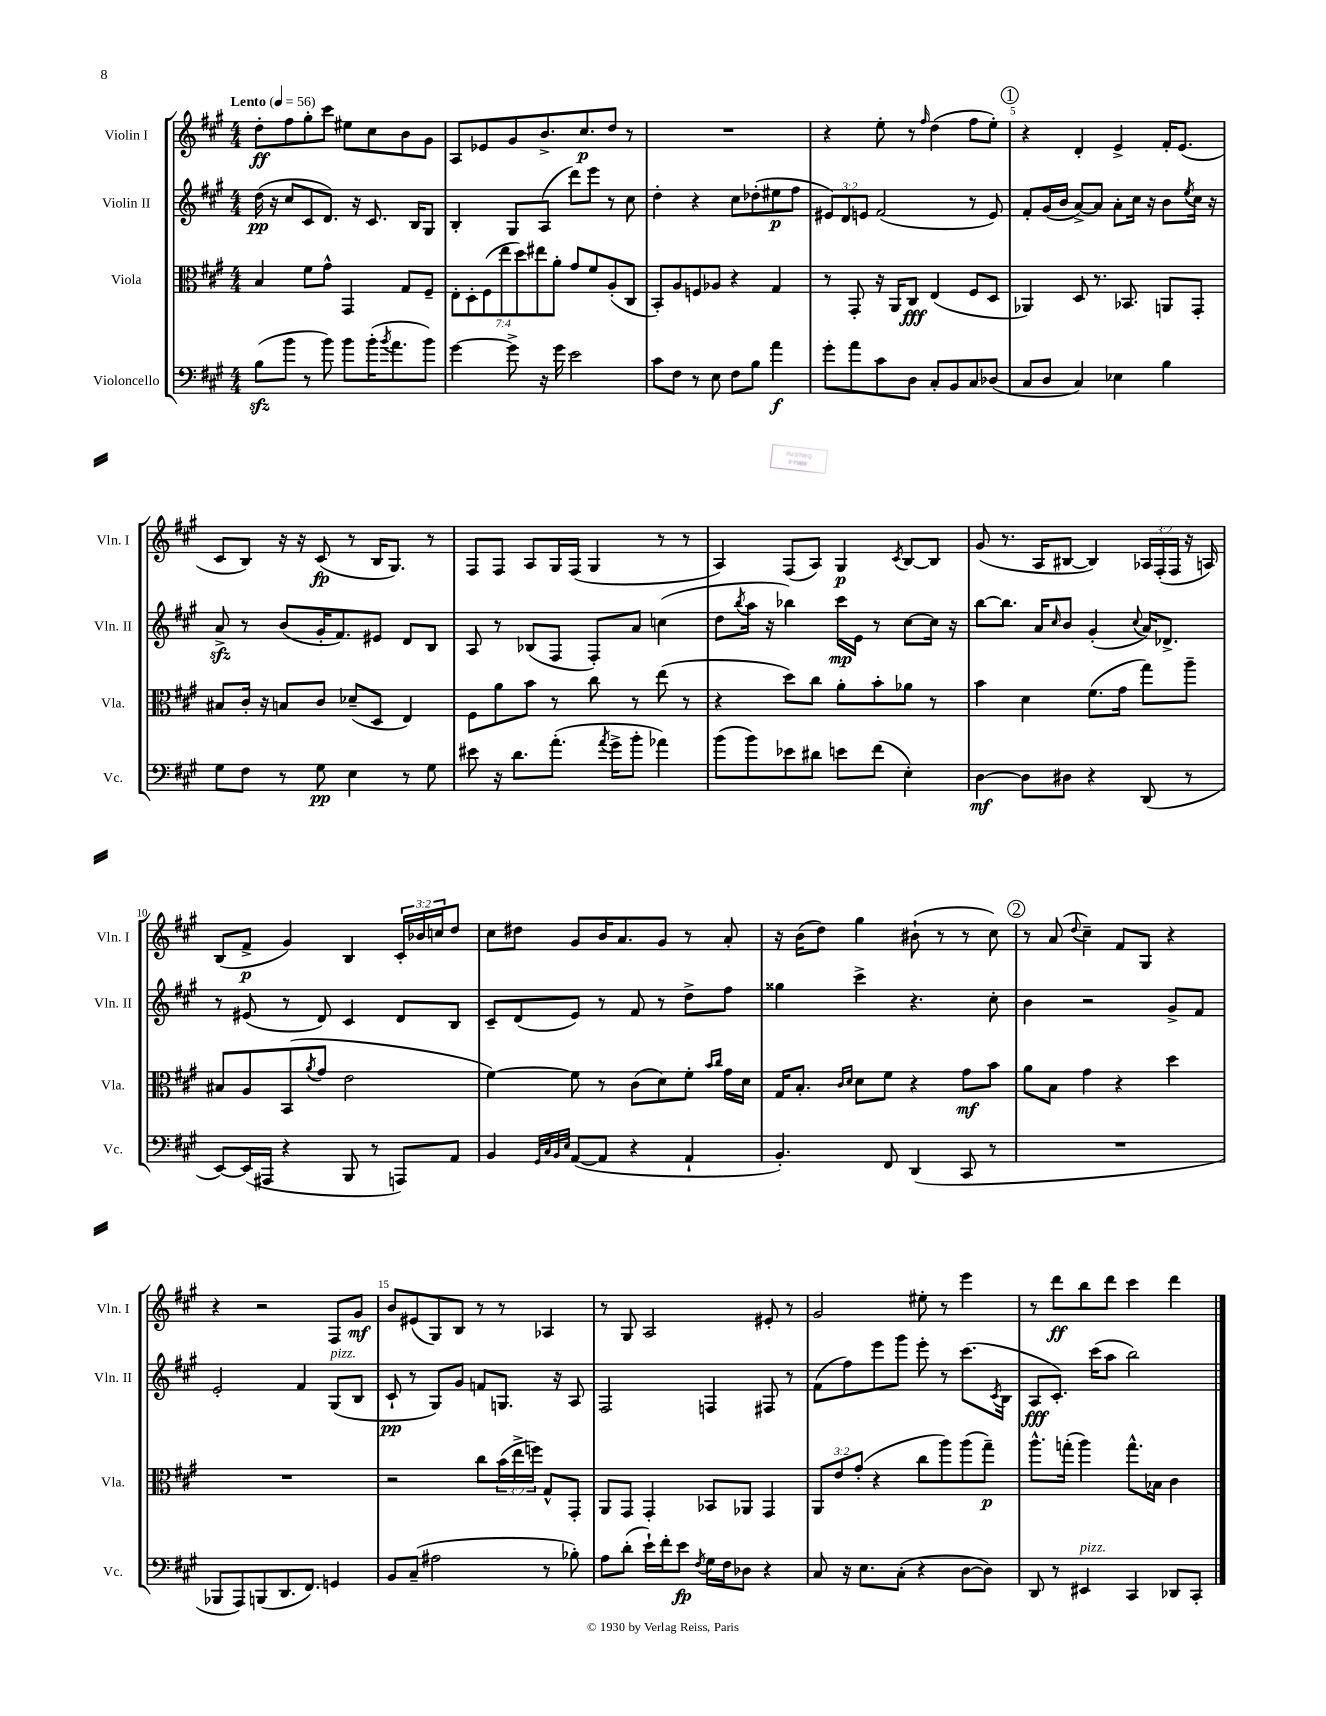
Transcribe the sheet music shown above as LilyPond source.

<<
\new StaffGroup <<
\new Staff = "s0" \with { instrumentName = "Violin I" shortInstrumentName = "Vln. I" } {
    \clef treble \key a \major \numericTimeSignature \time 4/4 \override Staff.TupletNumber.text = #tuplet-number::calc-fraction-text \tempo "Lento" 4 = 56
    d''8-.\ff fis''8 gis''8-. cis'''8 eis''8 cis''8 b'8 gis'8 |
    a8 ees'8 gis'8 b'8.-> cis''8.\p d''8 r8 |
    R1 |
    r4 e''8-. r8 \grace { fis''16 } d''4( fis''8 e''8-.) |
    \mark \markup { \circle "1" } r4 d'4-. e'4-> fis'16-. e'8.( |
    cis'8 b8) r16 r16 cis'8\fp( r8 b16 gis8.) r8 |
    fis8 fis8 a8 gis16 fis16( gis4 r8 r8 |
    a4) fis8( a8) gis4\p \acciaccatura { cis'8 } b8~ b8 |
    gis'8( r8. a16 bis8~ bis4) \tuplet 3/2 { aes16 fis16-.( fis16 } r16 a16) |
    b8( fis'8->\p gis'4) b4 \tuplet 3/2 { cis'16-. bes'16 c''16 } d''8 |
    cis''8 dis''8 gis'8 b'16 a'8. gis'8 r8 a'8-. |
    r16 b'16( d''8) gis''4 bis'8-!( r8 r8 cis''8) |
    \mark \markup { \circle "2" } r8 a'8( \appoggiatura { d''8 } cis''4--) fis'8 gis8 r4 |
    r4 r2 fis8 gis'8\mf |
    b'8 eis'8( gis8) b8 r8 r8 aes4 |
    r8 gis8 a2 eis'8-. r8 |
    gis'2 eis''8-. r8 e'''4 |
    r8 d'''8\ff b''8 d'''8 cis'''4 d'''4 \bar "|." |
}
\new Staff = "s1" \with { instrumentName = "Violin II" shortInstrumentName = "Vln. II" } {
    \clef treble \key a \major \numericTimeSignature \time 4/4 \override Staff.TupletNumber.text = #tuplet-number::calc-fraction-text
    d''16\pp( r16 cis''8 cis'8 d'8.) r16 cis'8. b16 gis8 |
    b4-. gis8 a8( d'''8) e'''8 r8 cis''8 |
    d''4-. r4 cis''8 des''8-.( eis''8\p fis''8 |
    \tuplet 3/2 { eis'8) d'8 e'8 } fis'2( r8 e'8) |
    \mark \markup { \circle "1" } fis'8-. gis'16( b'16 a'8~->) a'8 a'8-. cis''16 r16 b'8 \acciaccatura { e''8 } cis''16 r16 |
    a'8->\sfz r8 b'8( gis'16-. fis'8.) eis'8 d'8 b8 |
    a8 r8 bes8( fis8 fis8-.) a'8 c''4( |
    d''8 \acciaccatura { b''8 } a''16 r16 bes''4) cis'''16\mp e'16 r8 cis''8~ cis''16 r16 |
    b''8~ b''8. a'16 \grace { cis''16 } b'8 gis'4-.( \appoggiatura { cis''8 } a'16) des'8.-> |
    r8 eis'8( r8 d'8) cis'4 d'8 b8 |
    cis'8-- d'8( e'8) r8 fis'8 r8 d''8-> fis''8 |
    gisis''4 cis'''4-> r4. cis''8-. |
    \mark \markup { \circle "2" } b'4 r2 gis'8-> fis'8 |
    e'2-. fis'4 gis8^\markup { \italic "pizz." }( b8 |
    cis'8-!\pp r8 gis8) gis'8 f'8 g8. r16 a8 |
    fis2 f4 fis8 r8 |
    fis'8( fis''8) e'''8 gis'''8 e'''8-. r8 cis'''8.( \acciaccatura { cis'8 } b16 |
    a8\fff cis'8.-.) cis'''16( a''8 b''2) \bar "|." |
}
\new Staff = "s2" \with { instrumentName = "Viola" shortInstrumentName = "Vla." } {
    \clef alto \key a \major \numericTimeSignature \time 4/4 \override Staff.TupletNumber.text = #tuplet-number::calc-fraction-text
    b4 fis'8 gis'8-^ gis,4 gis8 fis8-- |
    \tuplet 7/4 { e8-. d8-. fis8( e''8 d''8) eis''8 a'8-. } gis'8 fis'8 a8-.( cis8 |
    b,8-.) a8 f8 aes8 r4 gis4 |
    r8 gis,8-. r16 a,16 cis8\fff e4( fis8 d8 |
    \mark \markup { \circle "1" } aes,4) d8 r8. bes,8. a,8 gis,8-. |
    bis8 cis'16-. r16 b8 cis'8 des'8--( d8 e4) |
    fis8 a'8 b'8 r8 cis''8 r8 e''8( r8 |
    r4 d''8) cis''8 a'8-. b'8-. aes'8 r8 |
    b'4 d'4 fis'8.( gis'16 gis''8) a''8-- |
    bis8 a8 b,8( \acciaccatura { a'8 } gis'8 e'2 |
    fis'4~) fis'8 r8 cis'8( d'8) fis'8-. \grace { b'16 cis''16 } gis'16 d'16 |
    gis16 b8.-. \grace { cis'16 d'16 } d'8 fis'8 r4 gis'8\mf b'8 |
    \mark \markup { \circle "2" } a'8 b8 gis'4 r4 d''4 |
    R1 |
    r2 cis''8 \tuplet 3/2 { b'16( e''16-> f''16) } gis8-^ gis,8-. |
    a,8 gis,8 gis,4-. bes,8 aes,8 gis,4 |
    \tuplet 3/2 { a,8 e'8 gis'8-.( } r4 cis''8 a''8) a''8( gis''8--\p) |
    a''8.-^ g''16-.( a''4) g''8.-^ bes16 cis'4 \bar "|." |
}
\new Staff = "s3" \with { instrumentName = "Violoncello" shortInstrumentName = "Vc." } {
    \clef bass \key a \major \numericTimeSignature \time 4/4
    b8\sfz( b'8 r8 b'8) b'8 b'16-.( \acciaccatura { b'8 } a'8. b'8) |
    gis'4~ gis'8-> r16 gis'16 e'2 |
    cis'8 fis8 r8 e8 fis8 b8 a'4\f |
    gis'8-. a'8 cis'8 d8 cis8-. b,8 cis8 des8( |
    \mark \markup { \circle "1" } cis8 d8 cis4) ees4 b4 |
    gis8 fis8 r8 gis8\pp e4 r8 gis8 |
    eis'8 r16 d'8. a'8.-.( \acciaccatura { a'8 } gis'16-> b'8-. aes'4) |
    b'8( b'8) ees'8 dis'8 e'8 fis'8( e4-.) |
    d4~\mf d8 dis8 r4 d,8( r8 |
    e,8~) e,16( ais,,16 r4 b,,8 r8 a,,8) a,8 |
    b,4 \grace { gis,32 cis32 b,32 e32 } a,8~( a,8 r4 a,4-! |
    b,4.-.) fis,8 d,4( cis,8 r8 |
    \mark \markup { \circle "2" } R1 |
    bes,,8 a,,8) b,,8( d,8. fis,8.) g,4 |
    b,8 cis8--( ais2 r8 bes8-.) |
    a8 d'8-.( e'16-!) fis'16-. e'8\fp \acciaccatura { fis8 } gis16 fis16 des8 r4 |
    cis8 r16 e8. cis8-.( r4 d8~ d8) |
    d,8 r8 eis,4^\markup { \italic "pizz." } cis,4 des,8 cis,8-. \bar "|." |
}
>>
>>
\layout { \context { \Score \override BarNumber.break-visibility = ##(#f #t #t) barNumberVisibility = #(every-nth-bar-number-visible 5) } }
